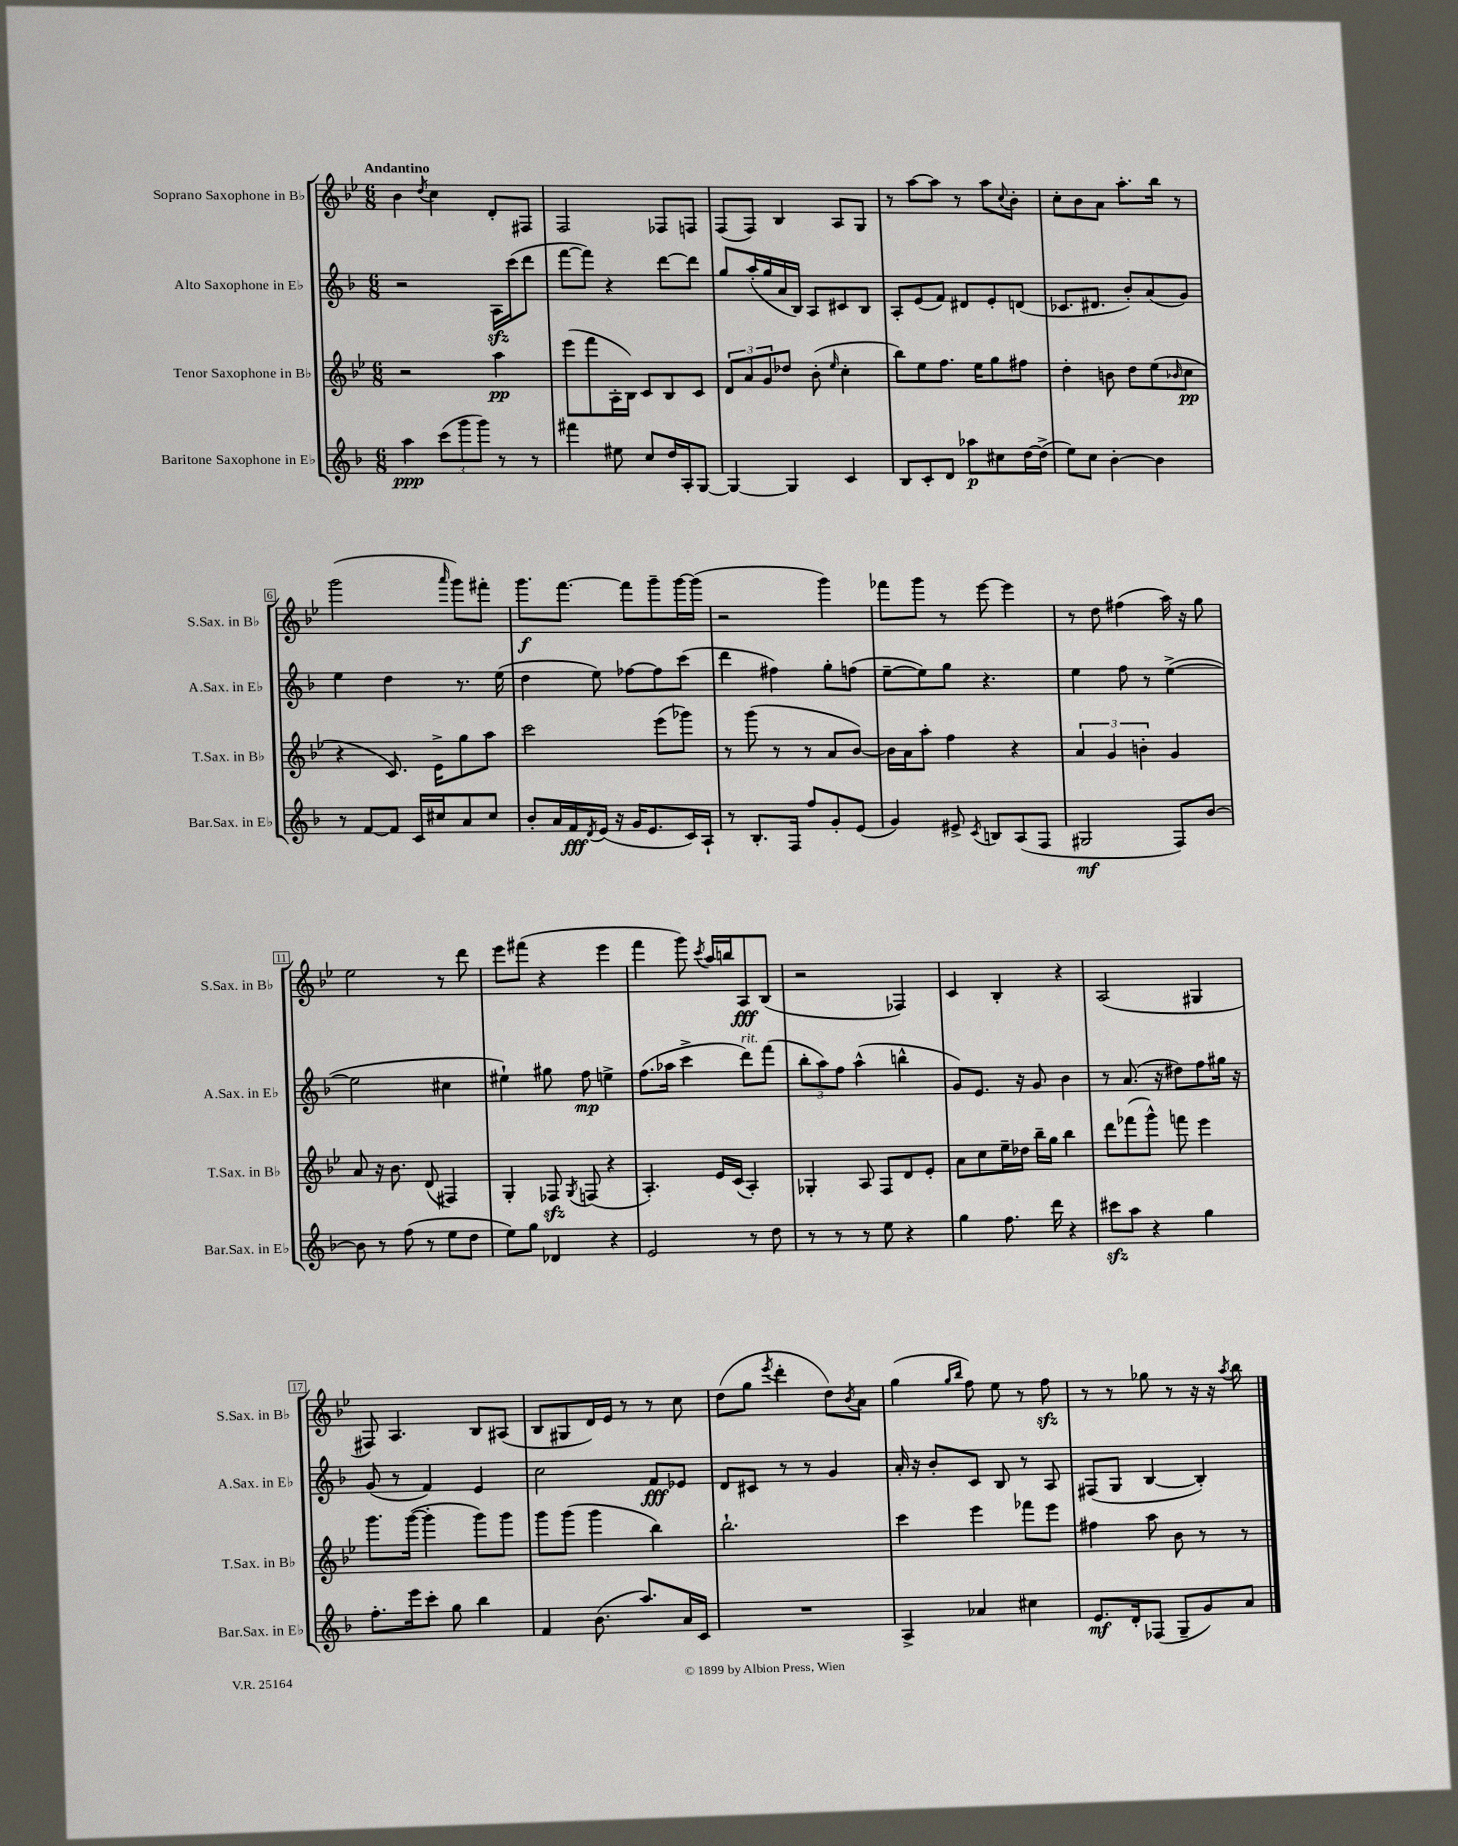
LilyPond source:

<<
\new StaffGroup <<
\new Staff = "s0" \with { instrumentName = "Soprano Saxophone in Bb" shortInstrumentName = "S.Sax. in Bb" } {
    \clef treble \key bes \major \numericTimeSignature \time 6/8 \tempo "Andantino"
    bes'4 \acciaccatura { d''8 } c''4 d'8-. fis8 |
    f2 fes8 f8 |
    f8( f8) bes4 a8 g8 |
    r8 a''8~ a''8 r8 a''8 \appoggiatura { c''8 } bes'8-. |
    c''8-. bes'8 a'8 a''8.-. bes''16 r8 |
    g'''2( \grace { a'''16 } g'''8) fis'''8-. |
    g'''8.\f f'''8.~ f'''8 g'''8-- g'''16~ g'''16( |
    r2 g'''4) |
    fes'''8 g'''8 r8 ees'''8~ ees'''4 |
    r8 d''8 fis''4( a''16) r16 g''8 |
    ees''2 r8 d'''8 |
    ees'''8 fis'''8( r4 ees'''4 |
    f'''4 g'''8) \acciaccatura { c'''8 } a''16 b''16 a8\fff bes8( |
    r2 fes4) |
    c'4 bes4-. r4 |
    a2( gis4 |
    fis8) a4. bes8 ais8( |
    bes8 gis8 d'16) ees'16 r8 r8 c''8 |
    d''8( g''8 \acciaccatura { ees'''8 } d'''4-. d''8) \acciaccatura { bes'8 } a'8 |
    g''4( \grace { g''16 bes''16 } f''8) ees''8 r8 f''8\sfz |
    r8 r8 ges''8 r8 r16 r16 \acciaccatura { a''8 } bes''8 \bar "|." |
}
\new Staff = "s1" \with { instrumentName = "Alto Saxophone in Eb" shortInstrumentName = "A.Sax. in Eb" } {
    \clef treble \key f \major \numericTimeSignature \time 6/8
    r2 a16\sfz c'''16( d'''8 |
    f'''8~ f'''8) r4 d'''8~ d'''8 |
    g''8 a''16-.( g''16 a'16 bes16) a8 cis'8 bes8 |
    a8-. e'8( f'8) dis'8 e'8-. d'8( |
    ces'8. dis'8. bes'8-.) a'8( g'8) |
    e''4 d''4 r8. e''16( |
    d''4 e''8) fes''8~ fes''8 c'''8( |
    d'''4 fis''4) g''8-. f''8( |
    e''8~-- e''8) g''8 r4. |
    e''4 f''8 r8 e''4~->( |
    e''2 cis''4 |
    eis''4-!) gis''8 f''8\mp e''4-> |
    f''8.( aes''16 c'''4-> d'''8^\markup { \italic "rit." }) f'''8( |
    \tuplet 3/2 { bes''8-. a''8) f''8 } a''4-^( b''4-^ |
    g'8) e'8. r16 g'8 bes'4 |
    r8 a'8.( r16 dis''8) f''8 gis''16 r16 |
    g'8( r8 f'4) e'4 |
    c''2 f'8\fff ees'8 |
    d'8 cis'8 r8 r8 g'4 |
    a'16-. r16 bes'8-. c'8 bes8 r8 a8 |
    fis8( g8 bes4~ bes4-.) \bar "|." |
}
\new Staff = "s2" \with { instrumentName = "Tenor Saxophone in Bb" shortInstrumentName = "T.Sax. in Bb" } {
    \clef treble \key bes \major \numericTimeSignature \time 6/8
    r2 a''4\pp |
    ees'''8( f'''8 a16-. bes16) c'8 bes8 c'8 |
    \tuplet 3/2 { d'8 a'8 g'8 } des''8 bes'8-.( \grace { ees''16 } c''4-. |
    bes''8) ees''8 f''8. ees''16 g''8 fis''8 |
    d''4-. b'8 d''8 ees''8( \grace { bes'16 } c''8\pp |
    r4 c'8.) ees'16-> g''8 a''8 |
    c'''2 ees'''8( ges'''8) |
    r8 g'''8( r8 r8 a'8 bes'8~) |
    bes'16 a'16 a''8-. f''4 r4 |
    \tuplet 3/2 { a'4 g'4 b'4-. } g'4 |
    a'8 r16 bes'8. d'8( fis4) |
    g4-. fes8\sfz \acciaccatura { g8 } f8( r4 |
    a4.-.) ees'16 c'16( a4-.) |
    ges4-. a8 f8 d'8 ees'8-. |
    a'8 c''8 ees''16-- des''16 bes''16-- g''16 bes''4 |
    d'''8 fes'''8( g'''8-^) f'''8 ees'''4 |
    g'''8. g'''16~( g'''4-. g'''8) g'''8 |
    g'''8 g'''8( g'''4 bes''4) |
    bes''2.-! |
    c'''4 ees'''4 fes'''8 ees'''8 |
    fis''4 a''8 bes'8 r8 r8 \bar "|." |
}
\new Staff = "s3" \with { instrumentName = "Baritone Saxophone in Eb" shortInstrumentName = "Bar.Sax. in Eb" } {
    \clef treble \key f \major \numericTimeSignature \time 6/8
    a''4\ppp \tuplet 3/2 { c'''8( g'''8 g'''8) } r8 r8 |
    fis'''4 eis''8 c''8 d''16 a16-. g8~ |
    g4~ g4 c'4 |
    bes8 c'8-. d'8 aes''8\p cis''8 d''16~ d''16->( |
    e''8) c''8 bes'4~-. bes'4 |
    r8 f'8~ f'8 c'16 cis''16 a'8 cis''8 |
    bes'8-. a'16 f'16\fff \acciaccatura { d'8 } e'16( r16 g'16 e'8. c'16) a16-! |
    r8 bes8.-. f16 f''8 g'8-. e'8( |
    g'4) eis'8-> \acciaccatura { c'8 } b8 a8( f8 |
    gis2\mf f8) bes'8~ |
    bes'8 r8 f''8( r8 e''8 d''8 |
    e''8) g''8 des'4 r4 |
    e'2 r8 d''8 |
    r8 r8 r8 e''8 r4 |
    g''4 f''8. d'''16 r4 |
    cis'''8\sfz a''8 r4 g''4 |
    f''8.-. e'''16 c'''8-. g''8 bes''4 |
    f'4 bes'8.( a''8.) a'16 c'16 |
    R2. |
    a4-> aes'4 cis''4 |
    e'8.\mf d'16-. fes8( g8-- g'8) a'8 \bar "|." |
}
>>
>>
\layout { \context { \Score \override BarNumber.stencil = #(make-stencil-boxer 0.1 0.3 ly:text-interface::print) } }
